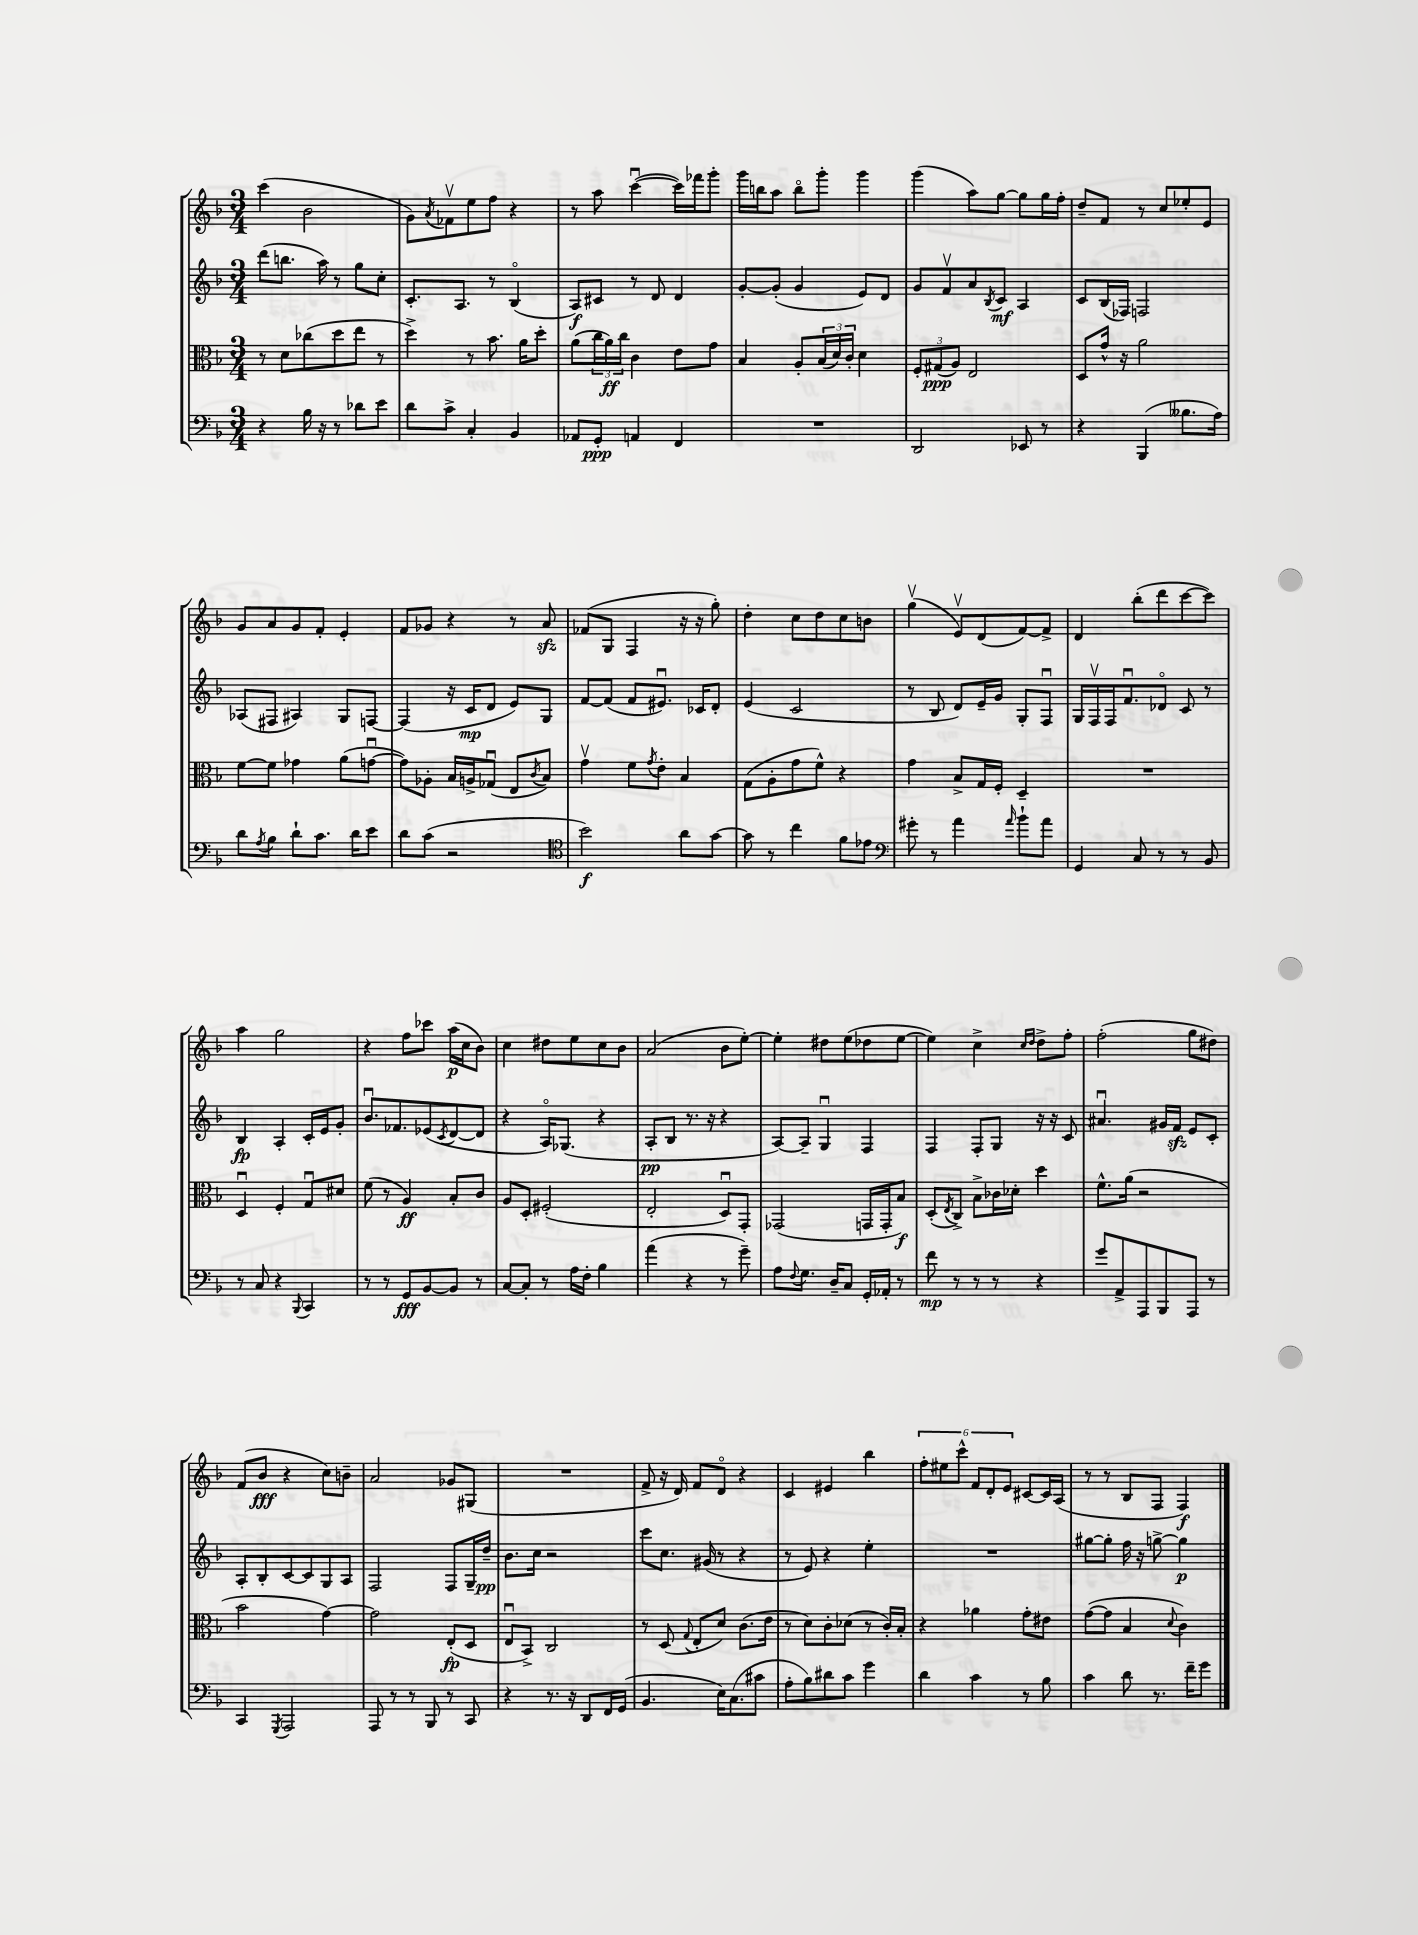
<<
\new StaffGroup <<
\new Staff = "s0" {
    \clef treble \key f \major \numericTimeSignature \time 3/4
    c'''4( bes'2 |
    g'8) \acciaccatura { a'8 } fes'8\upbow e''8 f''8 r4 |
    r8 a''8 c'''4~\downbow( c'''16) fes'''16 g'''8-. |
    g'''16 b''16 a''8 b''8\flageolet g'''8-. g'''4 |
    g'''4( a''8) g''8~ g''8 g''16 f''16-. |
    d''8-- f'8 r8 c''8 ees''8-. e'8 |
    g'8 a'8 g'8 f'8-. e'4-. |
    f'8 ges'8 r4 r8 a'8\sfz |
    fes'8( g8 f4 r16 r16 g''8-.) |
    d''4-. c''8 d''8 c''8 b'8 |
    g''4\upbow( e'8\upbow) d'8( f'8~) f'8-> |
    d'4 bes''8-.( d'''8 c'''8~ c'''8) |
    a''4 g''2 |
    r4 f''8 ces'''8 a''16\p( c''16 bes'8) |
    c''4 dis''8 e''8 c''8 bes'8 |
    a'2( bes'8 e''8~-.) |
    e''4-. dis''8 e''8( des''8 e''8~ |
    e''4) c''4-> \grace { c''16 d''16 } d''8-> f''8-. |
    f''2-.( g''8 dis''8) |
    f'8( bes'8\fff r4 c''8) b'8-- |
    a'2 ges'8 gis8( |
    R2. |
    f'8-> r16 d'16) f'8 d'8\flageolet r4 |
    c'4 eis'4 bes''4 |
    \tuplet 6/4 { f''8-. eis''8 c'''8-^ f'8 d'8-. e'8 } cis'8~ cis'16 a16( |
    r8 r8 bes8 f8 f4\f) \bar "|." |
}
\new Staff = "s1" {
    \clef treble \key f \major \numericTimeSignature \time 3/4
    d'''8( b''8. a''16) r8 g''8 c''8-. |
    c'8.-. a8. r8 bes4\flageolet( |
    a8\f) cis'8 r8 d'8 d'4 |
    g'8~-. g'8-.( g'4 e'8) d'8 |
    g'8 f'8\upbow a'8 \acciaccatura { bes8 } c'8\mf a4 |
    c'8 bes16( fes16) f2 |
    aes8( fis8 ais4) g8 f8~ |
    f4( r16 c'16\mp d'8 e'8) g8 |
    f'8~ f'8( f'8 eis'8.\downbow) ces'16 d'8-. |
    e'4( c'2 |
    r8 bes8 d'8) e'16-- g'16 g8-. f8\downbow |
    g16 f16\upbow f16 f'8.\downbow des'8\flageolet c'8 r8 |
    bes4\fp a4-. c'16-. e'16 g'8-. |
    bes'8.\downbow fes'8. ees'8( \acciaccatura { c'8 } d'8~ d'8 |
    r4 a16\flageolet) ges8.( r4 |
    a8-.\pp bes8 r8. r16 r4 |
    a8~) a8-- g4\downbow f4 |
    f4 f8-. g8 r16 r16 c'8 |
    ais'4.\downbow gis'16 f'16\sfz e'8 c'8-. |
    a8-. bes8-. c'8~ c'8 g8 a8 |
    f2 f8 g16-- d''16--\pp |
    bes'8. c''16 r2 |
    c'''8 c''8. gis'16( r8 r4 |
    r8 e'8) r4 e''4-. |
    R2. |
    gis''8~ gis''8-. f''16 r16 g''8~-> g''4\p \bar "|." |
}
\new Staff = "s2" {
    \clef alto \key f \major \numericTimeSignature \time 3/4
    r8 d'8 ces''8( d''8 e''8 r8 |
    d''4->) r8 bes'8. a'16 d''8-. |
    a'8( \tuplet 3/2 { c''16 a'16\ff) c''16 } c'4 e'8 g'8 |
    bes4 a8-. \tuplet 3/2 { bes16( d'16) c'16-. } d'4 |
    \tuplet 3/2 { f8-. gis8\ppp( a8) } e2 |
    d8 g'16-^ r16 a'2 |
    f'8~ f'8 ges'4 a'8( g'8~\downbow |
    g'8) aes8-. bes16 a16-> ges8\downbow( e8 \acciaccatura { c'8 } bes8) |
    g'4\upbow f'8 \acciaccatura { g'8 } e'8-. bes4 |
    g8( a8-. g'8 f'8-^) r4 |
    g'4 bes8-> g16 f16-. d4-- |
    R2. |
    d4\downbow f4-. g8\downbow dis'8 |
    f'8( r8 a4\ff) bes8-. c'8 |
    a8 d8-. fis2-.( |
    e2-. d8\downbow) g,8-. |
    ges,2( g,16 g,16-. bes8\f) |
    d8-.( \acciaccatura { e8 } c8->) bes8-> ces'16 des'16-. d''4 |
    f'8.-^ a'16( r2 |
    bes'2 g'4~) |
    g'2 e8-.\fp( d8 |
    e8\downbow bes,8->) c2 |
    r8 d8( \appoggiatura { g8 } e8-. d'8) c'8.( e'16 |
    r8 d'8) c'8-. des'8( r8 c'16-.) bes16-. |
    r4 aes'4 g'8-. eis'8 |
    g'8~( g'8 bes4 \appoggiatura { d'8 } c'4) \bar "|." |
}
\new Staff = "s3" {
    \clef bass \key f \major \numericTimeSignature \time 3/4
    r4 bes16 r16 r8 des'8 e'8 |
    d'8 c'8-> c4-. bes,4 |
    aes,8 g,8-.\ppp a,4 f,4 |
    R2. |
    d,2 ees,8 r8 |
    r4 bes,,4( beses8. a16) |
    d'8 \acciaccatura { a8 } bes8 d'8-! c'8. d'16 e'8 |
    d'8 c'8( r2 |
    \clef tenor bes'2\f) a'8 g'8~ |
    g'8 r8 c''4 f'8 ees'8 |
    \clef bass gis'8-. r8 a'4 \grace { a'16 } bes'8-! a'8 |
    g,4 c8 r8 r8 bes,8 |
    r8 c8 r4 \appoggiatura { bes,,8 } c,4 |
    r8 r8 g,8\fff bes,8~ bes,8 r8 |
    c8~ c8-. r8 a16 f16-. bes4 |
    a'4( r4 r8 g'8--) |
    a8 \appoggiatura { f8 } g8. d16-- c8 g,16-. aes,16-. r8 |
    f'8\mp r8 r8 r8 r4 |
    g'8 a,8-> a,,8 bes,,8 a,,8 r8 |
    c,4 \acciaccatura { g,,8 } a,,2 |
    a,,8 r8 r8 bes,,8 r8 c,8 |
    r4 r8. r16 d,8 f,16 g,16( |
    bes,4. e16) c8.( cis'8 |
    a8-. bes8) dis'8 c'8 g'4 |
    d'4 c'4 r8 bes8 |
    c'4 d'8 r8. f'16-- g'8 \bar "|." |
}
>>
>>
\layout { \context { \Score \remove "Bar_number_engraver" } }
